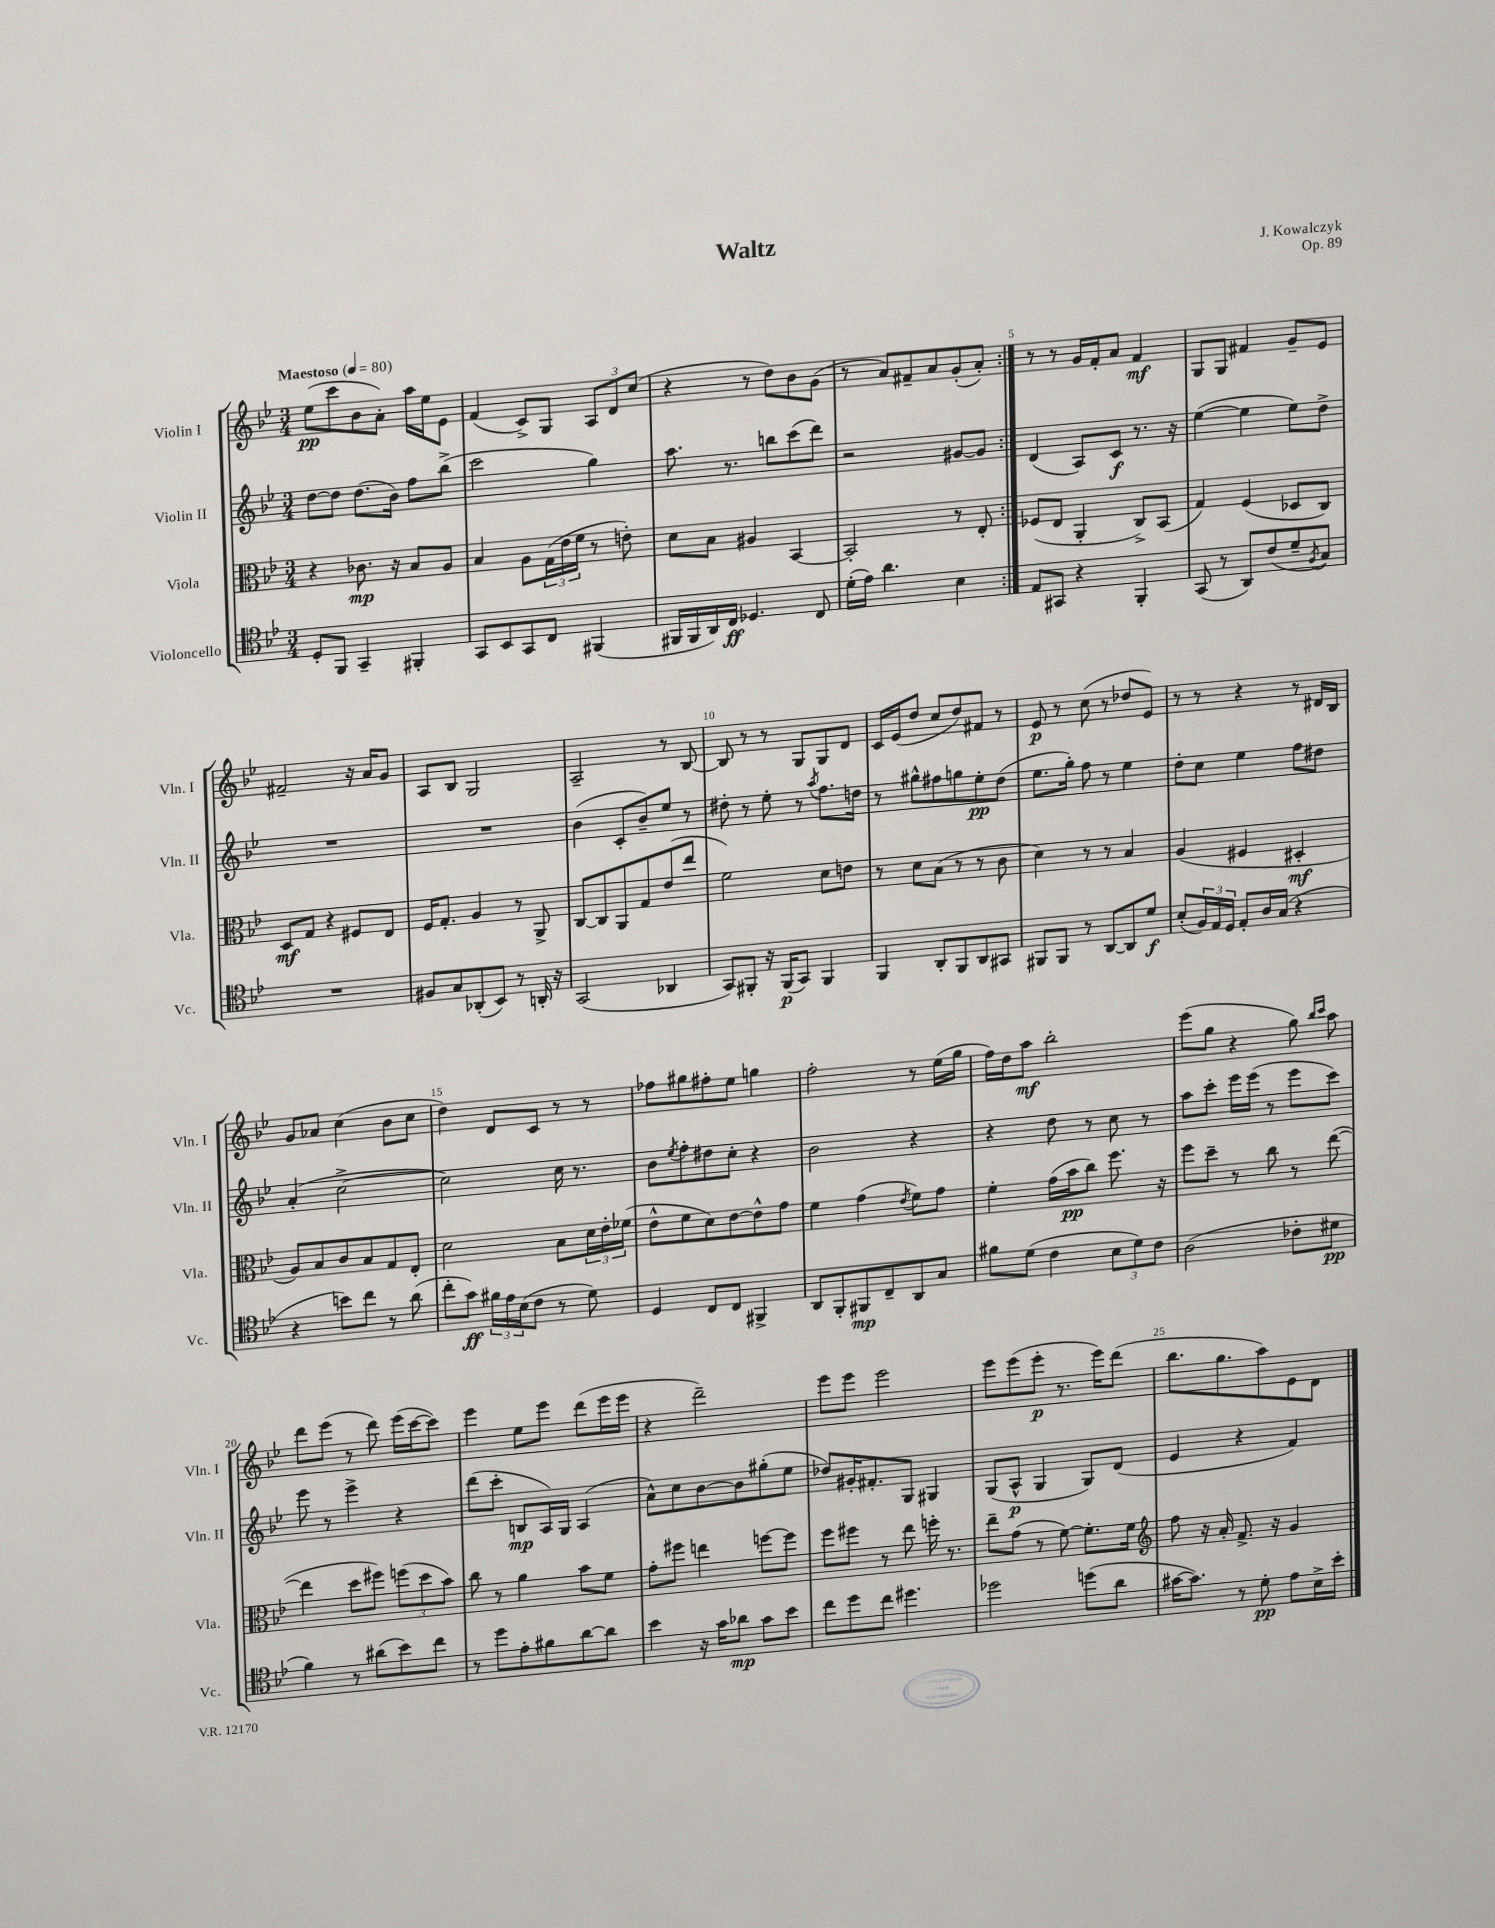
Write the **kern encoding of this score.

**kern	**kern	**kern	**kern
*staff4	*staff3	*staff2	*staff1
*clefC4	*clefC3	*clefG2	*clefG2
*k[b-e-]	*k[b-e-]	*k[b-e-]	*k[b-e-]
*M3/4	*M3/4	*M3/4	*M3/4
*MM80	*MM80	*MM80	*MM80
8D'/L	4r	[8dd\L	(8ee-\L
8FF/J	.	8dd\]J	8ccc\
4GG~/	8.c-\	(8.dd\L	8b-\
.	.	.	8a'\J)
.	16r	16b-\Jk)	.
4FF#'/	8B-/L	8ff\L	16aa\LL
.	.	.	16ee-\J
.	8A/J	(8bb-^\J	8e-\J
=	=	=	=
8GG/L	4B-/	2ccc\	(4f/
8BB-/	.	.	.
8GG/	8A\L	.	8c^/L)
8C/J	(24G\L	.	8G/J
.	24e-\	.	.
.	24f\JJ	.	.
(4FF#/	8r	4gg\)	12A/L
.	.	.	12d/
.	8e'\)	.	.
.	.	.	(12cc/J
=	=	=	=
16FF#/LL	8d\L	8.aa\	4r
16FF#/	.	.	.
16AA/)	8B-\J	.	.
16C/JJ	.	8.r	.
4.D-/	4A#/	.	8r
.	.	8bb\L	8dd\L)
.	[4BB-/	(8ccc\	8b-\
8C/	.	8ddd\J)	(8g\J
=	=	=	=
(16d'\LL	2BB-'/]	2r	8r
16e-\JJ)	.	.	.
4.a\	.	.	8a/L)
.	.	.	8f#~/
.	.	.	8a/
4B-\	8r	[8g#/L	(8g'/
.	8E-'/	8g#/]J	8a'/J)
=:|!	=:|!	=:|!	=:|!
8E-/L	(8F-/L	(4d/	8r
8GG#/J	8E-/J	.	8r
4r	4AA'/	8A/L)	16g/LL
.	.	.	16f'/J
.	.	8c/J	8a/J
4FF'/	8C^/L)	8.r	4f/
.	(8BB-/J	.	.
.	.	16r	.
=	=	=	=
(8GG/	4G/)	([4ee-\	8G/L
8r	.	.	8G/J
8AA/L)	(4F/	4ee-\]	4f#/
(8c/	.	.	.
8d~/	8D-/L	8ee-\L)	8g~/L
8qF/	.	.	.
8G/J)	8C/J)	8dd^\J	8e-/J
=	=	=	=
2.r	8D/L	2.r	2f#~/
.	8G/J	.	.
.	4r	.	.
.	8F#/L	.	16r
.	.	.	16a/LK
.	8E-/J	.	8g/J
=	=	=	=
8F#/L	16F/LK	2.r	8A/L
.	8.G'/J	.	.
8G/	.	.	8B-/J
(8AA-'/	4A/	.	2G/
8BB-/J)	.	.	.
8r	8r	.	.
16AA'/	8AA^/	.	.
16r	.	.	.
=	=	=	=
(2GG/	[8C/L	(4b-\	2A~/
.	8C/]	.	.
.	8AA/	8c'/L	.
.	8G/	8b-~/)	.
4AA-/	(8e-/	8ee-/J	8r
.	8ee-/J	8r	[8B-/
=	=	=	=
8GG/L)	2f\)	8dd#'\	8B-/]
8FF#'/J	.	8r	8r
16r	.	8ee-'\	8r
(16FF#/LK	.	.	.
8GG/J)	.	8r	8G/L
.	.	8qaa/	.
4FF#/	8d\L	8.ff\L	8G/
.	8e\J	.	8d/J
.	.	16dd\Jk	.
=	=	=	=
4FF/	8r	8r	16c/LL
.	.	.	(16e-/J
.	8d\L	8gg#^^\L	8dd/J
8AA'/L	(8B-\J	8ff#\	8cc/L
8FF/	8r	8gg\	8dd/)
8AA/	8r	8ee-'\	8f#/J
8GG#/J	8c\	(8dd\J	8r
=	=	=	=
8FF#/L	4d\)	8.ee-\L	8e-/
8FF#/J	.	.	8r
.	.	16gg'\Jk)	.
8r	8r	8ff\	(8cc\
[8AA/L	8r	8r	8r
8AA/]	4B-/	4ee-\	8dd-/L
8d/J	.	.	8e-/J)
=	=	=	=
(8B-'/L	(4A/	8dd'\L	8r
24F/L)	.	8cc\J	8r
24E-/	.	.	.
24D/JJ	.	.	.
8E-'/L	4F#/	4ee-\	4r
16A/L	.	.	.
(16G/JJ	.	.	.
4r	4D#'/	8ff\L	8r
.	.	8dd#\J	16d#/LL
.	.	.	16B-/JJ
=	=	=	=
4r	8A/L)	(4a'/	8g/L
.	8B-/	.	8a-/J
8b\L)	8c/	[2cc^\	(4cc\
8cc\J	8B-/	.	.
8r	8G/	.	8b-\L
(8a\	8E-'/J	.	8cc\J
=	=	=	=
8cc'\L	2d\	2cc\])	4dd\)
8g\J)	.	.	.
24f#\LL	.	.	8d/L
24e-\	.	.	.
(24B-\J	.	.	.
8c\J	.	.	8c/J
8r	8B-\L	16cc\	8r
.	.	8.r	.
8d\)	24d\L	.	8r
.	24e-'\	.	.
.	(24f-\JJ	.	.
=	=	=	=
4D/	8e-^^\L	8b-\L	8ff-\L
.	.	8qee-/	.
.	8f\	8ff'\	8gg#\
8C/L	8d\)	8dd#\	8ff#'\
8C/J	[8e-\	8cc'\J	8ee-\J
4FF#^/	8e-^^\]	4r	4gg\
.	8g\J	.	.
=	=	=	=
8AA/L	4f\	2b-\	2ff'\
8FF'/	.	.	.
8FF#/	(4g\	.	.
8C~/	.	.	.
.	8qe-/	.	.
8AA/	8f\L)	4r	8r
8G/J	8g\J	.	(16ee-\LL
.	.	.	16gg\JJ
=	=	=	=
8f#\L	4f'\	4r	16ff\LL)
.	.	.	16dd\J
(8d\J	.	.	8aa\J
4c\	(16g\LL	8dd\	2bb-'\
.	16b-\J	.	.
.	8cc\J)	8r	.
12B-\L	8.ff\	8cc\	.
12d\)	.	.	.
.	.	8r	.
12c\J	.	.	.
.	16r	.	.
=	=	=	=
(2A\	8ff\L	8aa\L	(8eee-\L
.	8dd~\J	8ccc'\J	8gg\J
.	8r	16eee-\LL	4r
.	.	(16eee-\JJ	.
.	8cc\	8r	.
8c-'\L	8r	8eee-\L	8gg\)
.	.	.	16qqbb-/LL
.	.	.	16qqccc/JJ
8d#\J	([8ee-\	8ccc\J)	8aa\
=	=	=	=
4f\)	4ee-\]	8eee-\	8ddd\L
.	.	8r	(8eee-\J
8r	8dd\L	4eee-^\	8r
(8a#\L	8ff#\J)	.	8ddd\)
8b-\)	(12ff\L	4r	(16eee-\LL
.	.	.	[16ccc\J
.	12dd\	.	.
8cc\J	.	.	8ccc\]J)
.	12b-\J)	.	.
=	=	=	=
8r	8cc\	(8ddd\L	4eee-\
8dd\L	8r	8ccc'\J	.
8e-'\	4a\	8B/L	8ee-\L
8f#\	.	16A/L)	8eee-\J
.	.	16G/JJ	.
[8a\	8b-\L	(4A/	(8ddd\L
8a\]J	8f\J	.	16eee-\L
.	.	.	16eee-\JJ
=	=	=	=
4b-\	8g'\L	8a^^\L)	4r
.	8ff#\J	8cc\	.
16r	4ee\	[8b-\	2ddd~\)
16g\LK	.	.	.
8a-\J	.	8b-\]	.
8g\L	[8ff\L	(8gg#'\	.
8b-\J	8ff\]J	8ee-\J	.
=	=	=	=
8cc\L	8ff\L	8dd-/L)	8eee-\L
8dd\	8ff#\J	16g#'/K	8eee-\J
.	.	8.f#'/	.
8cc\J	8r	.	2eee-\
4.dd#\	8ee-\	8G/J	.
.	16ff'\	4G#/	.
.	8.r	.	.
=	=	=	=
2dd-\	8ee-~\L	(8G/L	8eee-\L
.	(8g\J	8A^^/J	(8eee-\
.	8r	4G/	8eee-'\J
.	[8f\)	.	8.r
(8dd\L	8.f'\]L	8G/L)	.
.	.	.	16eee-\LK)
8a\J	.	(8d/J	(8ddd\J
.	16f\Jk	.	.
=	=	=	=
*	*clefG2	*	*
[16g#\LK	8ff\	4e-/	8.bb-\L
8.g#\]J)	.	.	.
.	16r	.	.
.	16a'/	.	8.gg\
8r	8.f^/	4r	.
8d'\	.	.	8aa\)
.	16r	.	.
8e-\L	4g/	4f/)	8e-\
16B-^\L	.	.	8d\J
16b-'\JJ	.	.	.
==	==	==	==
*-	*-	*-	*-
